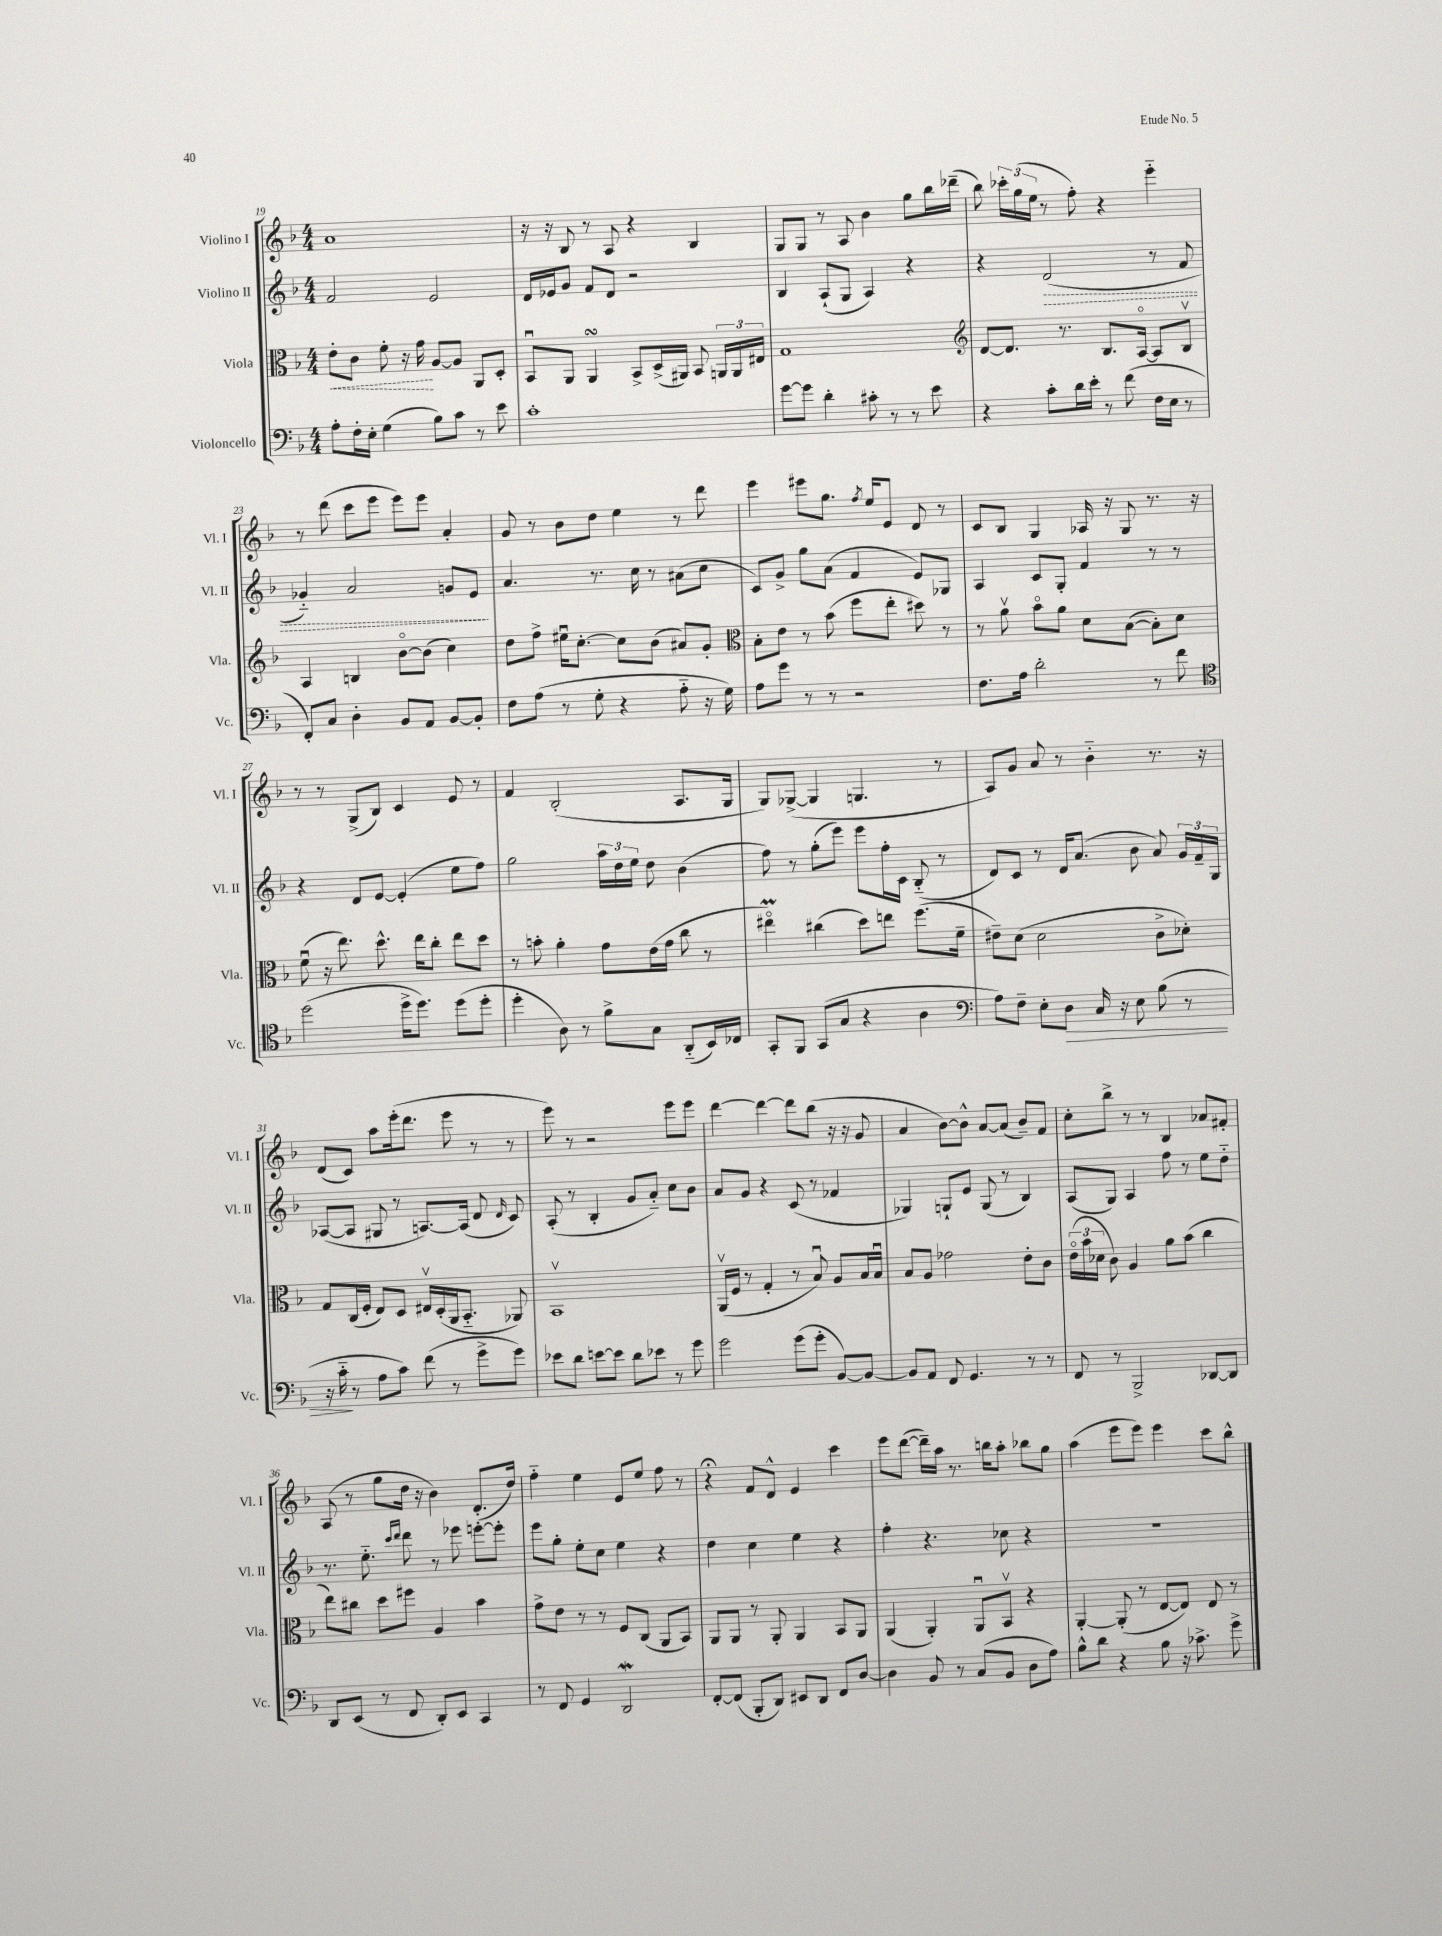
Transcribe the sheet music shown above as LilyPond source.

<<
\new StaffGroup <<
\new Staff = "s0" \with { instrumentName = "Violino I" shortInstrumentName = "Vl. I" } {
    \clef treble \key f \major \numericTimeSignature \time 4/4
    \autoBeamOff a'1 |
    r16 r16 bes8 r8 a8 r4 bes4 |
    g8[ g8] r8 a8 bes'4 g''8[ bes''16 des'''16]--( |
    bes''8) \tuplet 3/2 { ces'''16[-. g''16( e''16] } r8 f''8-.) r4 e'''4-_ |
    r8 d'''8( c'''8[ e'''8] e'''8[) e'''8] a'4-. |
    g'8 r8 bes'8[ d''8] e''4 r8 d'''8 |
    e'''4 eis'''8[ g''8.] \acciaccatura { f''8 } e''16[ e'8] d'8 r8 |
    c'8[ bes8] g4 aes16 r16 g8 r8. r16 |
    r8 r8 g8[->( bes8]) c'4 e'8 r8 |
    f'4 bes2-.( a8.[ g16] |
    g8[) ges8]~->( ges4 g4. r8 |
    a8[) g'8] a'8 r8 bes'4-_ r8. r16 |
    d'8[( c'8]) a''8[ e'''16-.( d'''8.] e'''8 r8 r8 |
    e'''8) r8 r2 e'''8[ e'''8] |
    d'''4~ d'''4~ d'''8[ bes''8]( r16 r16 g'8 |
    a'4 bes'8[~) bes'8]-^ a'8[~ a'8]( bes'8[--) f'8] |
    c''8[-. bes''8]-> r8 r8 bes4 aes'8[ fis'8]-. |
    a8( r8 g''8[ d''16] r16 bes'4) d'8.[-.( d''16]) |
    f''4-_ e''4 e'8[ e''8] f''8 r8 |
    r4\fermata f'8[ d'8]-^ e'4 c'''4 |
    e'''8[ d'''8]~( d'''16[--) a''16] r8. b''16[ a''8]-. bes''8[ g''8] |
    a''4( e'''8[ e'''8]) e'''4 c'''8[ bes''8]-^ \bar "|." |
}
\new Staff = "s1" \with { instrumentName = "Violino II" shortInstrumentName = "Vl. II" } {
    \clef treble \key f \major \numericTimeSignature \time 4/4
    \autoBeamOff f'2 e'2 |
    d'16[ ees'16 g'8] f'8[ d'8] r2 |
    bes4 a8[-!( g8] a4) r4 |
    r4 \once \override Hairpin.style = #'dashed-line d'2\>( r8 f'8 |
    ges'4-_) a'2 g'8[ e'8]\! |
    a'4. r8. c''16 r8 ais'8[( c''8] |
    c'8[) g'8]-> g''8[ a'8]( f'4 e'8[) ges8] |
    a4 c'8[ g8]-. f'4 r8 r8 |
    r4 d'8[ e'8]~ e'4-.( e''8[ f''8]) |
    g''2 \tuplet 3/2 { a''16[ d''16 e''16] } d''8 bes'4( |
    f''8) r8 g''8[-.( e'''8]) e'''8[ f''16-. c'16] bes8-_( r8 |
    d'8[) c'8] r8 d'16[ a'8.]( bes'8 a'8) \tuplet 3/2 { g'16[ f'16-- g16] } |
    aes8[~( aes8] gis8 r8 a8.[~) a16]( d'8 \grace { d'16 } c'8) |
    a8-.( r8 bes4-. g'8[ a'8]-_) c''8[ bes'8] |
    a'8[ g'8] r4 c'8( r8 fes'4 |
    ges4) g8[-! e'8] g8( r8 bes4) |
    a8[( g8]) a4 f''8 r8 e''8[ d''8]-_ |
    r8. e''8.-_ \grace { c'''16[ d'''16] } d'''8 r8 ees'''8 e'''8[~-. e'''8]-. |
    e'''8[ g''8]-. e''8[-. c''8] e''4 r4 |
    d''4 c''4 e''4 r4 |
    f''4-. r4. ces''8 r4 |
    R1 \bar "|." |
}
\new Staff = "s2" \with { instrumentName = "Viola" shortInstrumentName = "Vla." } {
    \clef alto \key f \major \numericTimeSignature \time 4/4
    \autoBeamOff \once \override Hairpin.style = #'dashed-line e'8[-.\< c'8] f'8-. r16 g'16\! a8[~ a8] a,8[ d8]-. |
    bes,8[\downbow a,8] a,4\turn bes,8[-> d16->( ais,16]) bes,8 \tuplet 3/2 { a,16[ a,16 eis16] } |
    g1 |
    \clef treble d'8[~ d'8.] r8. bes8.[ a16]~\flageolet a8[ bes8]\upbow |
    a4 b4 bes'8[~\flageolet bes'8]( c''4) |
    d''8[ f''8]-> eis''16[\downbow c''8.]~-. c''8[ bes'8]( ais'8[) g'8]-. |
    \clef alto bes8[-. e'8] r8 bes'8( f''8[ e''8]-. dis''8) r8 |
    r8 a'8\upbow bes'8[\flageolet a'8] d'8[ bes8]~( bes8[-.) d'8] |
    f'8\downbow( r16 e''8.) d''8.-^ e''16[ c''8]-. e''8[ d''8] |
    r8 b'8-. a'4-. g'8[ e'16( g'16] c''8 r8 |
    eis''4\flageolet\prall) cis''4( d''8[) e''8] f''8.[( f'16]-- |
    eis'8[--) d'8]( d'2 c'8[-> des'8]-.) |
    g8[ c16( f16]-. e8[) d8] eis16[\upbow d16-.( a,16 bes,8.]-_ aes,8) |
    bes,1\upbow |
    a,16[\upbow( f16] r8 g4-. r8 bes8\downbow) a8[ bes16 bes16]\downbow |
    bes8[ a8] ges'2 e'8[-. c'8] |
    \tuplet 3/2 { e'16[\flageolet( bes'16 des'16] } c'8) a4 a'8[ bes'8]( c''4 |
    e''8[) cis''8] d''8[ fis''8] a4 bes'4 |
    g'8[-> e'8] r8 r8 f8[ c8]( a,8[ bes,8]) |
    a,8[ a,8] r8 a,8-. a,4 bes,8[ a,8] |
    a,4( a,4-.) a,8[\downbow bes,8]\upbow r4 |
    a,4~-. a,8-.( r8 e8[~ e8]) e8 r8 \bar "|." |
}
\new Staff = "s3" \with { instrumentName = "Violoncello" shortInstrumentName = "Vc." } {
    \clef bass \key f \major \numericTimeSignature \time 4/4
    \autoBeamOff a8[-. f16-. e16]-. g4( bes8[) c'8] r8 e'8 |
    c'1-. |
    g'8[~ g'8] d'4-. cis'8-. r8 r8 e'8 |
    r4 c'8[-. d'16 e'16]-. r8 f'8( f16[ e16] r8 |
    f,8[-.) c8] d4-. bes,8[ a,8] bes,8[~ bes,8]-. |
    f8[ a8]( r8 g8-. r4 a8-_ r16 g16) |
    a8[ g'8] r8 r8 r2 |
    f8.[ a16] d'2-. r8 f'8 |
    \clef tenor d''2( d''16[-> d''8.]) d''8[( d''8]-. |
    d''4-. a8) r8 f'8[-> g8] a,8[-_( bes,16) ces16] |
    g,8[-. f,8] g,8[( g8] r4 a4 |
    \clef bass a8[) f8]-- e8[-. d8]\> c16 r16 e8 bes8( r8 |
    r16 c'16-_\! r8 a8[ c'8]) f'8( r8 g'8[-> g'8]) |
    ees'8[ d'8] e'8[~ e'8] d'8[ ees'8] r8 g'8 |
    g'2 g'8[( g'8]-. bes,8[~) bes,8]~ |
    bes,8[ a,8] f,8 g,4. r8 r8 |
    f,8 r8 bes,,2-> des,8[~ des,8] |
    d,8[ e,8]( r8 f,8 d,8[-.) e,8] c,4 |
    r8 f,8 g,4 d,2\mordent |
    f,8[~-. f,8]( bes,,8[-. d,8]) eis,8[ d,8] f,8[ d8]~ |
    d4 bes,8 r8 c8[( bes,8] d8[ a8]) |
    bes8[-^ d'8] r4 bes8 r16 ces'8.-> g'8-> \bar "|." |
}
>>
>>
\layout { \context { \Score currentBarNumber = #19 } }
